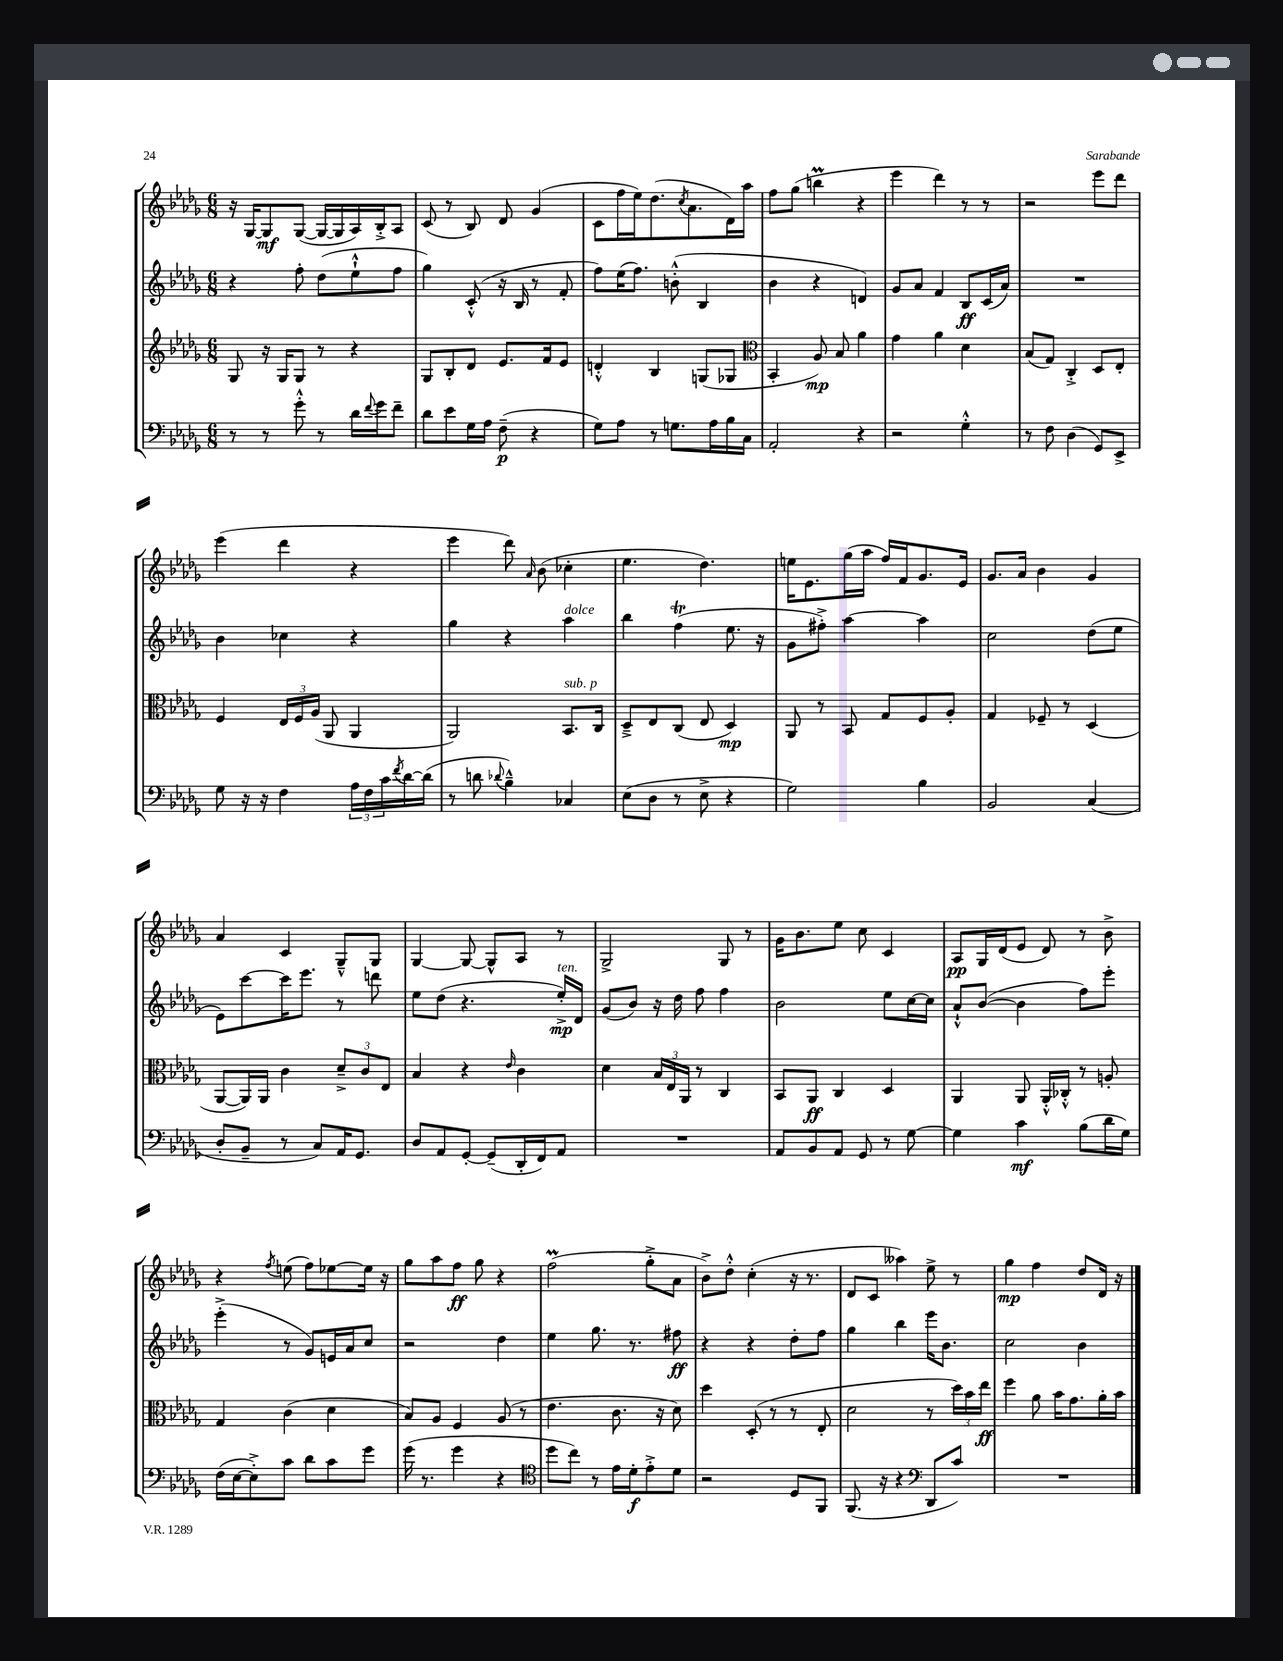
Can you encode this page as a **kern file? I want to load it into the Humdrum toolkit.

**kern	**dynam	**kern	**dynam	**kern	**dynam	**kern	**dynam
*part4	*part4	*part3	*part3	*part2	*part2	*part1	*part1
*staff4	*staff4	*staff3	*staff3	*staff2	*staff2	*staff1	*staff1
*clefF4	*	*clefG2	*	*clefG2	*	*clefG2	*
*k[b-e-a-d-g-]	*	*k[b-e-a-d-g-]	*	*k[b-e-a-d-g-]	*	*k[b-e-a-d-g-]	*
*M6/8	*	*M6/8	*	*M6/8	*	*M6/8	*
=3	=3	=3	=3	=3	=3	=3	=3
8r	.	8G-/	.	4r	.	16r	.
.	.	.	.	.	.	[16G-/KL	.
8r	.	16r	.	.	.	8G-/]	mf
.	.	16G-/KL	.	.	.	.	.
8g-'^^\	.	8G-/J	.	8ff'\	.	([8G-/J	.
8r	.	8r	.	(8dd-\L	.	16G-/LL_	.
.	.	.	.	.	.	16G-/]	.
16d-\LL	.	4r	.	8ee-`^^\	.	16A-/)	.
8qqf/	.	.	.	.	.	.	.
16g-\J	.	.	.	.	.	16B-'^/J	.
8f~\J	.	.	.	8ff\J	.	8A-/J	.
=4	=4	=4	=4	=4	=4	=4	=4
8d-\L	.	8G-/L	.	4gg-\)	.	(8c/	.
8e-\	.	8B-'/	.	.	.	8r	.
16G-\L	.	8d-/J	.	(8c'^^/	.	8B-/)	.
16A-\JJ	.	.	.	.	.	.	.
(8F~\	p	8.e-/L	.	16r	.	8d-/	.
.	.	.	.	16B-/	.	.	.
4r	.	.	.	8r	.	(4g-/	.
.	.	16f/k	.	.	.	.	.
.	.	8e-/J	.	8f'/	.	.	.
=5	=5	=5	=5	=5	=5	=5	=5
8G-\L)	.	4dn'^^/	.	8ff\L)	.	8c\L	.
8A-\J	.	.	.	(16ee-\K	.	16ff\L	.
.	.	.	.	8.ff\J)	.	16ee-\J)	.
8r	.	4B-/	.	.	.	(8.dd-\	.
8.Gn\L	.	.	.	(8bn'^^\	.	.	.
.	.	.	.	.	.	8qcc/	.
.	.	.	.	.	.	8.a-\	.
.	.	(8Gn/L	.	4B-/	.	.	.
16A-\L	.	.	.	.	.	.	.
16B-\	.	8G-X/J	.	.	.	16d-\L)	.
16C\JJ	.	.	.	.	.	16aa-\JJ	.
=6	=6	=6	=6	=6	=6	=6	=6
*	*	*clefC3	*	*	*	*	*
2AA-'/	.	4BB-'/	.	4b-\	.	8ff\L	.
.	.	.	.	.	.	(8gg-\J	.
.	.	8A-/)	mp	4r	.	4bbnm\	.
.	.	8B-/	.	.	.	.	.
4r	.	4a-\	.	4dn/)	.	4r	.
=7	=7	=7	=7	=7	=7	=7	=7
2r	.	4g-\	.	8g-/L	.	4eee-\	.
.	.	.	.	8a-/J	.	.	.
.	.	4a-\	.	4f/	.	4ddd-\)	.
4G-'^^\	.	4d-\	.	8B-/L	ff	8r	.
.	.	.	.	(16c/L	.	8r	.
.	.	.	.	16a-/JJ)	.	.	.
=8	=8	=8	=8	=8	=8	=8	=8
8r	.	(8B-/L	.	2.r	.	2r	.
8F\	.	8G-/J)	.	.	.	.	.
(4D-\	.	4C'^/	.	.	.	.	.
8GG-/L)	.	8D-/L	.	.	.	8eee-\L	.
8EE-^/J	.	8E-'/J	.	.	.	8ddd-\J	.
!!LO:LB:g=z
=9	=9	=9	=9	=9	=9	=9	=9
8G-\	.	4F/	.	4b-\	.	(4eee-\	.
16r	.	.	.	.	.	.	.
16r	.	.	.	.	.	.	.
4F\	.	24E-/LL	.	4cc-X\	.	4ddd-\	.
.	.	24F/	.	.	.	.	.
.	.	(24A-/JJ	.	.	.	.	.
.	.	8AA-/	.	.	.	.	.
24A-\LL	.	4AA-/	.	4r	.	4r	.
24F\	.	.	.	.	.	.	.
24c\	.	.	.	.	.	.	.
8qf/	.	.	.	.	.	.	.
[16d-\	.	.	.	.	.	.	.
(16d-\JJ]	.	.	.	.	.	.	.
=10	=10	=10	=10	=10	=10	=10	=10
8r	.	2AA-/)	.	4gg-\	.	4eee-\	.
8dn\	.	.	.	.	.	.	.
8qqd-X/	.	.	.	.	.	.	.
4B-~^^\)	.	.	.	4r	.	8ddd-\)	.
.	.	.	.	.	.	16qqa-/	.
.	.	.	.	.	.	(8b-\	.
!	!	!	!	!LO:TX:a:i:t=dolce	!	!	!
!	!	!LO:TX:a:i:t=sub. p	!	!	!	!	!
4C-X/	.	8.BB-/L	.	4aa-\	.	4cc-X'\	.
.	.	16C/Jk	.	.	.	.	.
=11	=11	=11	=11	=11	=11	=11	=11
(8E-\L	.	8D-~^/L	.	4bb-\	.	4.ee-\	.
8D-\J	.	8E-/	.	.	.	.	.
8r	.	(8C/J	.	(4fft\	.	.	.
8E-^\	.	8E-/	.	.	.	4.dd-\)	.
4r	.	4D-/)	mp	8.ee-\	.	.	.
.	.	.	.	16r	.	.	.
=12	=12	=12	=12	=12	=12	=12	=12
2G-\)	.	8AA-/	.	8g-\L	.	16een\KL	.
.	.	.	.	.	.	8.e-\	.
.	.	8r	.	8ff#X'^\J)	.	.	.
.	.	8BB-/	.	[4aa-\	.	(16gg-\L	.
.	.	.	.	.	.	16aa-\JJ	.
.	.	8G-/L	.	.	.	16ff/LL)	.
.	.	.	.	.	.	16f/J	.
4B-\	.	8F/	.	4aa-\]	.	8.g-/	.
.	.	8A-'/J	.	.	.	.	.
.	.	.	.	.	.	16e-/Jk	.
=13	=13	=13	=13	=13	=13	=13	=13
2BB-/	.	4G-/	.	2cc\	.	8.g-/L	.
.	.	.	.	.	.	16a-/Jk	.
.	.	8F-X~/	.	.	.	4b-\	.
.	.	8r	.	.	.	.	.
(4C/	.	(4D-/	.	(8dd-\L	.	4g-/	.
.	.	.	.	8ee-\J	.	.	.
!!LO:LB:g=z
=14	=14	=14	=14	=14	=14	=14	=14
8D-'/L	.	[8AA-/L	.	8e-\L)	.	4a-/	.
8BB-~/J	.	16AA-/L])	.	[8ccc\	.	.	.
.	.	16AA-/JJ	.	.	.	.	.
8r	.	4c\	.	16ccc\K]	.	4c/	.
.	.	.	.	8.eee-\J	.	.	.
8C/L)	.	.	.	.	.	.	.
16AA-/K	.	12d-~^/L	.	8r	.	8G-~^^/L	.
8.GG-/J	.	.	.	.	.	.	.
.	.	12c/	.	.	.	.	.
.	.	.	.	8dddn\	.	8G-/J	.
.	.	12E-/J	.	.	.	.	.
=15	=15	=15	=15	=15	=15	=15	=15
8D-/L	.	4B-/	.	8ee-\L	.	[4G-/	.
8AA-/	.	.	.	(8dd-\J	.	.	.
[8GG-'/J	.	4r	.	4.r	.	8G-/_	.
(8GG-~/L]	.	.	.	.	.	8G-^^/L]	.
.	.	16qqe-/	.	.	.	.	.
16DD-'/L	.	4c\	.	.	.	8A-/J	.
16FF/J)	.	.	.	.	.	.	.
!	!	!	!	!LO:TX:a:i:t=ten.	!	!	!
8AA-/J	.	.	.	16ee-'^/LL)	mp	8r	.
.	.	.	.	16d-/JJ	.	.	.
=16	=16	=16	=16	=16	=16	=16	=16
2.r	.	4d-\	.	(8g-/L	.	2G-^/	.
.	.	.	.	8b-/J)	.	.	.
.	.	24B-/LL	.	16r	.	.	.
.	.	24E-/	.	.	.	.	.
.	.	.	.	16dd-\	.	.	.
.	.	24AA-/JJ	.	.	.	.	.
.	.	8r	.	8ff\	.	.	.
.	.	4C/	.	4ff\	.	8G-/	.
.	.	.	.	.	.	8r	.
=17	=17	=17	=17	=17	=17	=17	=17
8AA-/L	.	8BB-/L	.	2b-\	.	16g-\KL	.
.	.	.	.	.	.	8.b-\	.
8BB-/	.	8AA-/J	ff	.	.	.	.
8AA-/J	.	4C/	.	.	.	8ee-\J	.
8GG-/	.	.	.	.	.	8cc\	.
8r	.	4D-/	.	8ee-\L	.	4c/	.
[8G-\	.	.	.	[16cc\L	.	.	.
.	.	.	.	16cc\JJ]	.	.	.
=18	=18	=18	=18	=18	=18	=18	=18
4G-\]	.	4AA-/	.	8a-`^^/L	.	8A-/L	pp
.	.	.	.	([8b-/J	.	16G-/L	.
.	.	.	.	.	.	(16d-/J	.
4c\	mf	8AA-/	.	4b-\]	.	8e-/J	.
.	.	16AA-'^^/LL	.	.	.	8d-/)	.
.	.	16C-X'^^/JJ	.	.	.	.	.
(8B-\L	.	8r	.	8ff\L)	.	8r	.
16d-\L	.	8An'/	.	8eee-'\J	.	8b-^\	.
16G-\JJ)	.	.	.	.	.	.	.
!!LO:LB:g=z
=19	=19	=19	=19	=19	=19	=19	=19
(16F\LL	.	4G-/	.	(4eee-'^\	.	4r	.
[16E-\J	.	.	.	.	.	.	.
8E-'^\])	.	.	.	.	.	.	.
.	.	.	.	.	.	8qff/	.
8c\J	.	(4c\	.	8r	.	(8een\	.
8d-\L	.	.	.	8g-/L)	.	8ff\L)	.
8c\	.	4d-\	.	16en/L	.	[8ee-X\	.
.	.	.	.	16a-/J	.	.	.
8g-\J	.	.	.	8cc/J	.	16ee-\Jk]	.
.	.	.	.	.	.	16r	.
=20	=20	=20	=20	=20	=20	=20	=20
(16g-\	.	8B-/L)	.	2r	.	8gg-\L	.
8.r	.	.	.	.	.	.	.
.	.	8A-/J	.	.	.	8aa-\	.
4g-\	.	4F/	.	.	.	8ff\J	ff
.	.	.	.	.	.	8gg-\	.
4r	.	(8A-/	.	4dd-\	.	4r	.
.	.	8r	.	.	.	.	.
=21	=21	=21	=21	=21	=21	=21	=21
*clefC4	*	*	*	*	*	*	*
8dd-\L	.	4.e-\	.	4ee-\	.	(2ffm\	.
8cc\J)	.	.	.	.	.	.	.
8r	.	.	.	8.gg-\	.	.	.
16e-\LL	.	8.c\	.	.	.	.	.
16d-'\J	f	.	.	8.r	.	.	.
8e-'^\	.	.	.	.	.	8gg-'^\L	.
.	.	16r	.	.	.	.	.
8d-\J	.	8d-\)	.	8ff#X\	ff	8a-\J	.
=22	=22	=22	=22	=22	=22	=22	=22
2r	.	4dd-\	.	4r	.	8b-^\L)	.
.	.	.	.	.	.	8dd-'^^\J	.
.	.	(8D-'/	.	4r	.	(4cc'\	.
.	.	8r	.	.	.	.	.
8D-/L	.	8r	.	8dd-'\L	.	16r	.
.	.	.	.	.	.	8.r	.
8FF/J	.	8E-'/	.	8ff\J	.	.	.
=23	=23	=23	=23	=23	=23	=23	=23
(8.FF/	.	2d-\	.	4gg-\	.	8d-/L	.
.	.	.	.	.	.	8c/J	.
16r	.	.	.	.	.	.	.
4r	.	.	.	4bb-\	.	4aa--X\)	.
*clefF4	*	*	*	*	*	*	*
8DD-/L	.	8r	.	16eee-\KL	.	8ee-^\	.
.	.	.	.	8.b-\J	.	.	.
8c/J)	.	24dd-\LL)	.	.	.	8r	.
.	.	24b-\	.	.	.	.	.
.	.	24ee-\JJ	ff	.	.	.	.
=24	=24	=24	=24	=24	=24	=24	=24
2.r	.	4ff\	.	2cc\	.	4gg-\	mp
.	.	8a-\	.	.	.	4ff\	.
.	.	16b-\KL	.	.	.	.	.
.	.	8.g-\	.	.	.	.	.
.	.	.	.	4b-\	.	8dd-/L	.
.	.	16a-'\L	.	.	.	16d-/Jk	.
.	.	16b-\JJ	.	.	.	16r	.
==	==	==	==	==	==	==	==
*-	*-	*-	*-	*-	*-	*-	*-
